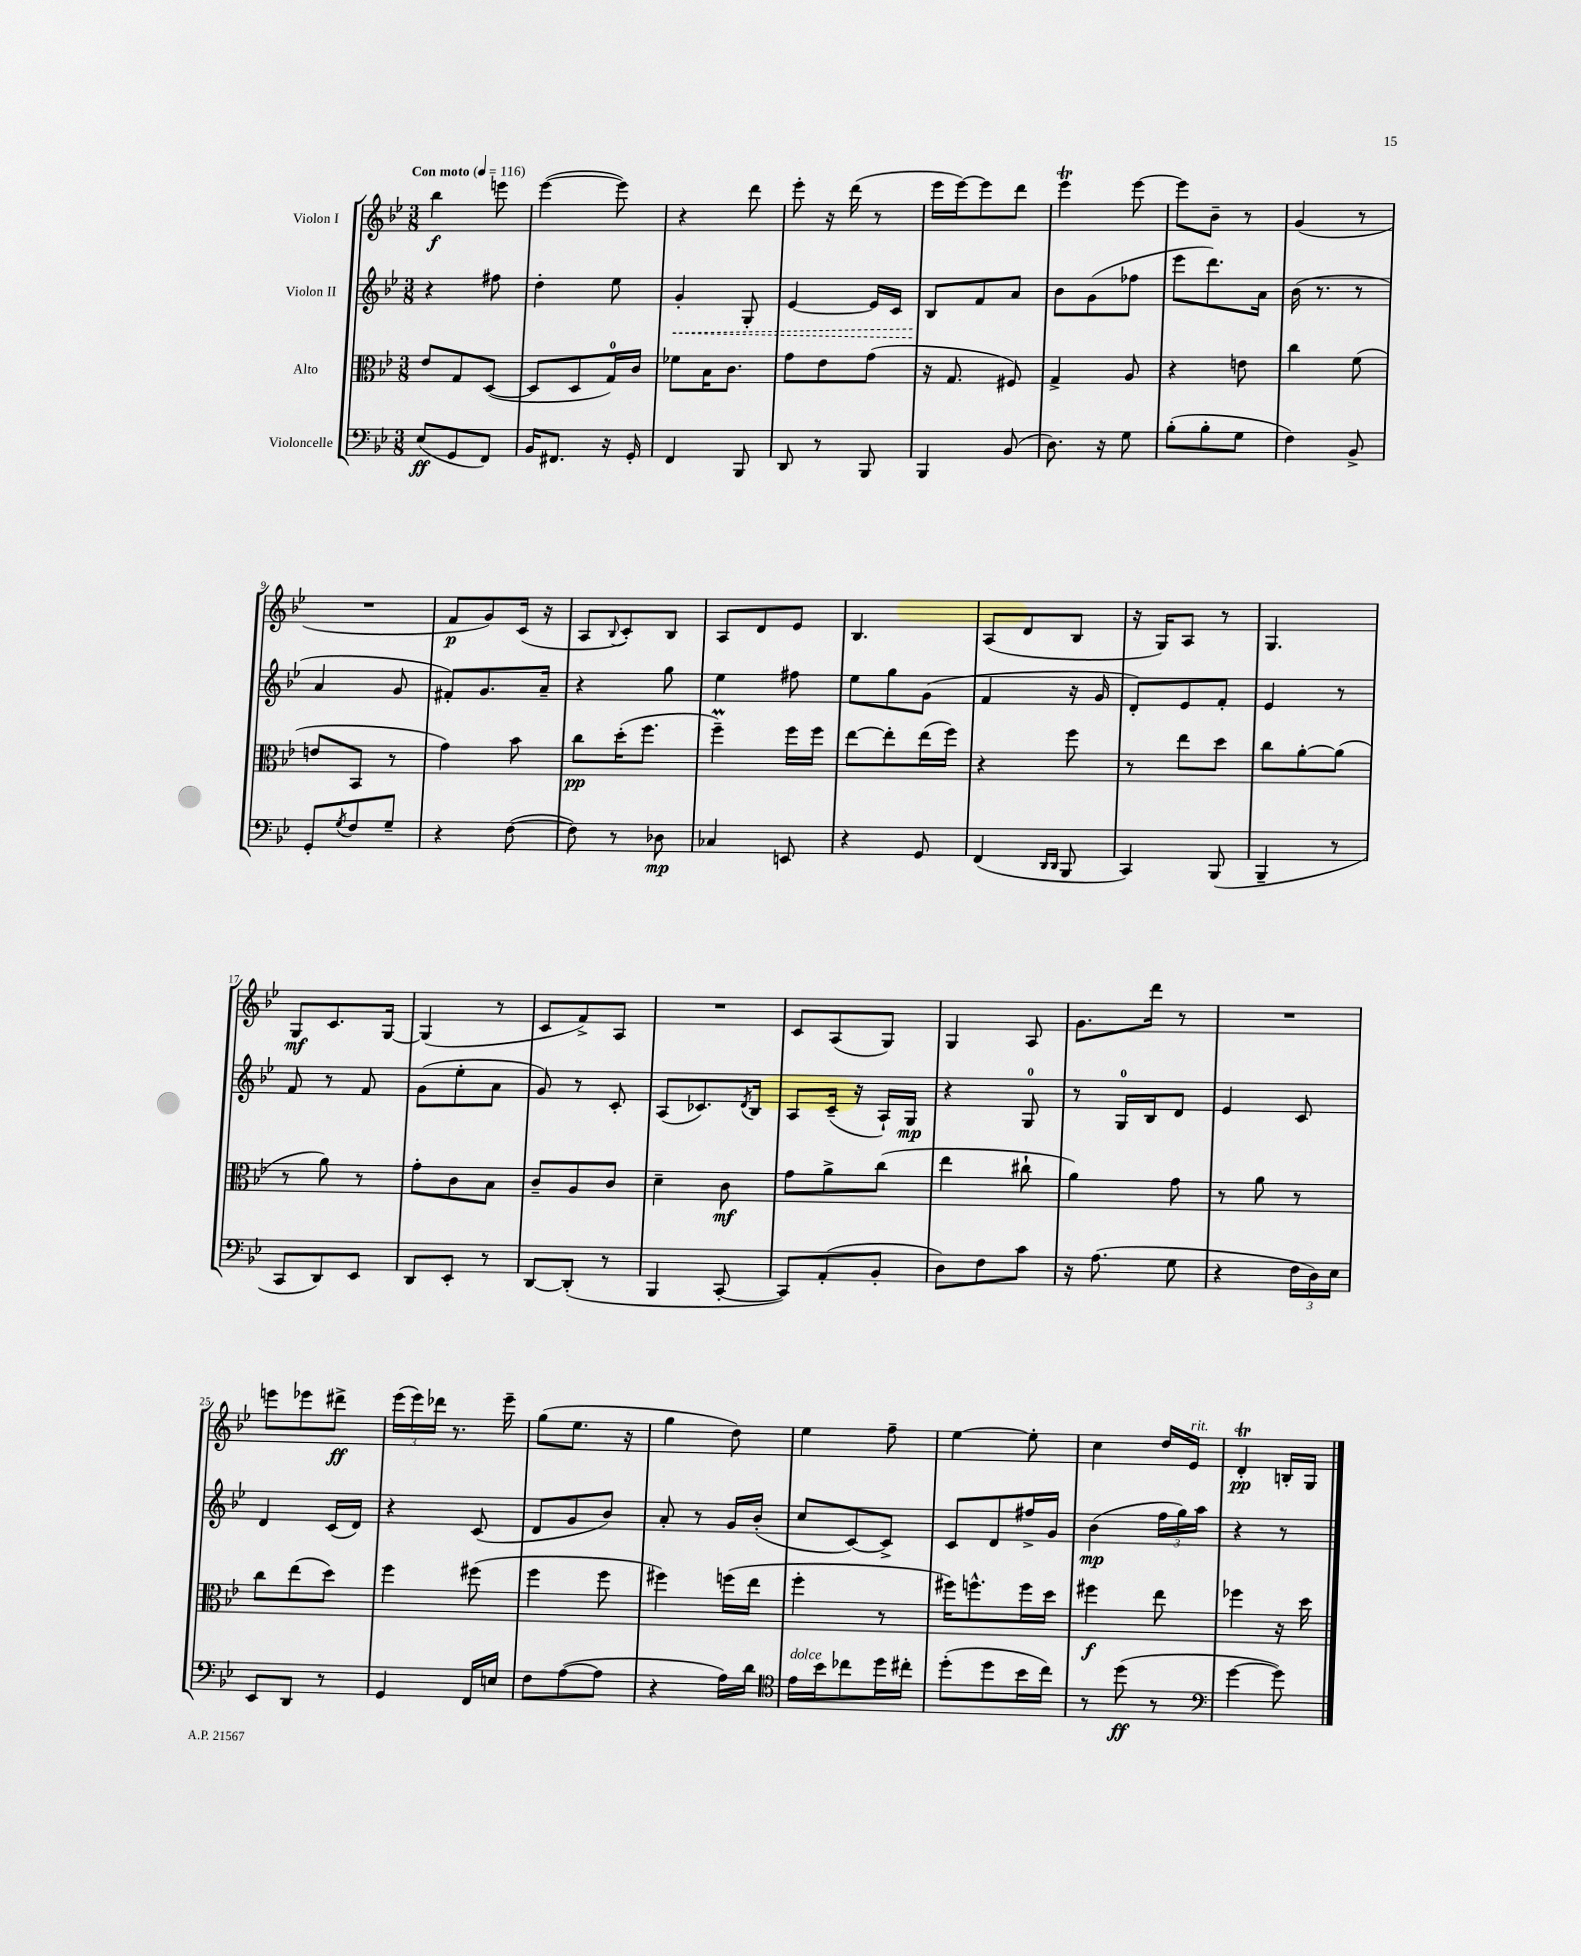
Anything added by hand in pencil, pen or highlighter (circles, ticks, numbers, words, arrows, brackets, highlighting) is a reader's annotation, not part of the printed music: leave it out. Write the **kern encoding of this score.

**kern	**kern	**kern	**kern
*staff4	*staff3	*staff2	*staff1
*clefF4	*clefC3	*clefG2	*clefG2
*k[b-e-]	*k[b-e-]	*k[b-e-]	*k[b-e-]
*M3/8	*M3/8	*M3/8	*M3/8
*MM116	*MM116	*MM116	*MM116
(8E-	8e-	4r	4bb-
8GG	8G	.	.
8FF)	([8D	8ff#	8eee
=	=	=	=
16BB-	8D]	4dd'	([4eee-
8.FF#	.	.	.
.	8D	.	.
16r	16G)	8ee-	8eee-])
16GG'	16c	.	.
=	=	=	=
4FF	8f-	4g'	4r
.	16B-	.	.
.	8.c	.	.
8BBB-	.	8G'	8ddd
=	=	=	=
8DD	8g	[4e-	8eee-'
8r	8e-	.	16r
.	.	.	(16ddd
8BBB-	(8g	16e-]	8r
.	.	16c	.
=	=	=	=
4BBB-	16r	8B-	16eee-
.	8.G	.	[16eee-)
.	.	8f	8eee-]
(8BB-	8F#)	8a	8ddd
=	=	=	=
8.D)	4G^	8b-	4eee-
.	.	(8g	.
16r	.	.	.
8G	8A	8ff-	[8eee-
=	=	=	=
(8B-'	4r	8eee-	8eee-]
8B-'	.	8.ddd)	8b-~
8G	8e	.	8r
.	.	16a	.
=	=	=	=
4F)	4cc	(16b-	(4g
.	.	8.r	.
8BB-^	(8f	8r	8r
=	=	=	=
8GG'	8e	4a	4.r
8qG	.	.	.
8F	8BB-	.	.
8G~	8r	8g	.
=	=	=	=
4r	4g)	8f#')	8f
.	.	8.g	8g)
([8F	8b-	.	(16c
.	.	16a~	16r
=	=	=	=
8F])	8cc	4r	8A
.	.	.	8qqB-
8r	(16dd'	.	8c')
.	8.ff	.	.
8D-	.	8gg	8B-
=	=	=	=
4C-	4ff~)	4ee-	8A
.	.	.	8d
8EE	16ff	8ff#	8e-
.	16ff	.	.
=	=	=	=
4r	[8ee-	8ee-	4.B-
.	8ee-']	8gg	.
8GG	(16ee-	(8g	.
.	16ff)	.	.
=	=	=	=
(4FF	4r	4f	(8A
.	.	.	8d
16qqDD	.	.	.
16qqDD	.	.	.
8BBB-	8ff	16r	8B-
.	.	16g	.
=	=	=	=
4CC)	8r	8d')	16r
.	.	.	16G)
.	8ee-	8e-	8A
(8BBB-	8dd	8f'	8r
=	=	=	=
4BBB-~	8cc	4e-	4.G
.	[8a'	.	.
8r	(8a]	8r	.
=	=	=	=
8CC	8r	8f	8G
8DD)	8a)	8r	8.c
8EE-	8r	8f	.
.	.	.	[16G
=	=	=	=
8DD	8g'	(8g	(4G]
8EE-'	8c	8ee-'	.
8r	8B-	8a	8r
=	=	=	=
[8DD	8c~	8g)	8c
(8DD']	8A	8r	8f^)
8r	8c	8c'	8A
=	=	=	=
4BBB-	4d~	(8A	4.r
.	.	8.c-)	.
[8CC'	8c	.	.
.	.	8qd	.
.	.	16B-	.
=	=	=	=
8CC])	8g	8A	8c
(8AA'	8a^	(16c~	(8A
.	.	16r	.
8BB-'	(8cc	16A`)	8G)
.	.	16G	.
=	=	=	=
8D)	4ee-	4r	4G
8F	.	.	.
8c	8cc#`	8G	8A
=	=	=	=
16r	4a)	8r	8.g
(8.A	.	.	.
.	.	16G	.
.	.	16B-	16ddd
8G	8g	8d	8r
=	=	=	=
4r	8r	4e-	4.r
.	8a	.	.
24F	8r	8c	.
24D)	.	.	.
24E-	.	.	.
=	=	=	=
8EE-	8cc	4d	8eee
8DD	(8ee-	.	8eee-
8r	8dd)	(16c	8ddd#^
.	.	16d)	.
=	=	=	=
4GG	4ff	4r	(24eee-
.	.	.	24eee-)
.	.	.	24ddd-
.	.	.	8.r
16FF	(8ff#	(8c	.
16E	.	.	16eee-~
=	=	=	=
8F	4ff	8d	(8gg
([8A	.	8g	8.ee-
8A]	8ff	8b-)	.
.	.	.	16r
=	=	=	=
4r	4ff#)	8a'	4gg
.	.	8r	.
16A)	(16ff	16g	8dd)
16d	16ee-	(16b-'	.
=	=	=	=
*clefC4	*	*	*
16e-	4ff'	8cc	4ee-
16b-	.	.	.
8cc-	.	[8c)	.
16dd	8r	8c^]	8ff~
16cc#'	.	.	.
=	=	=	=
(8dd'	16ff#)	8c	[4ee-
.	8.ff^^	.	.
8dd	.	8d	.
16b-	16ff	16ff#^	8ee-']
16cc)	16dd	16g	.
=	=	=	=
8r	4ff#	(4b-	4cc
(8dd	.	.	.
8r	8ee-	24ff	16dd
.	.	24gg)	.
.	.	.	16e-
.	.	24aa	.
=	=	=	=
*clefF4	*	*	*
[4g	4ff-	4r	4d'
8g])	16r	8r	16B'
.	16dd	.	16G
==	==	==	==
*-	*-	*-	*-
